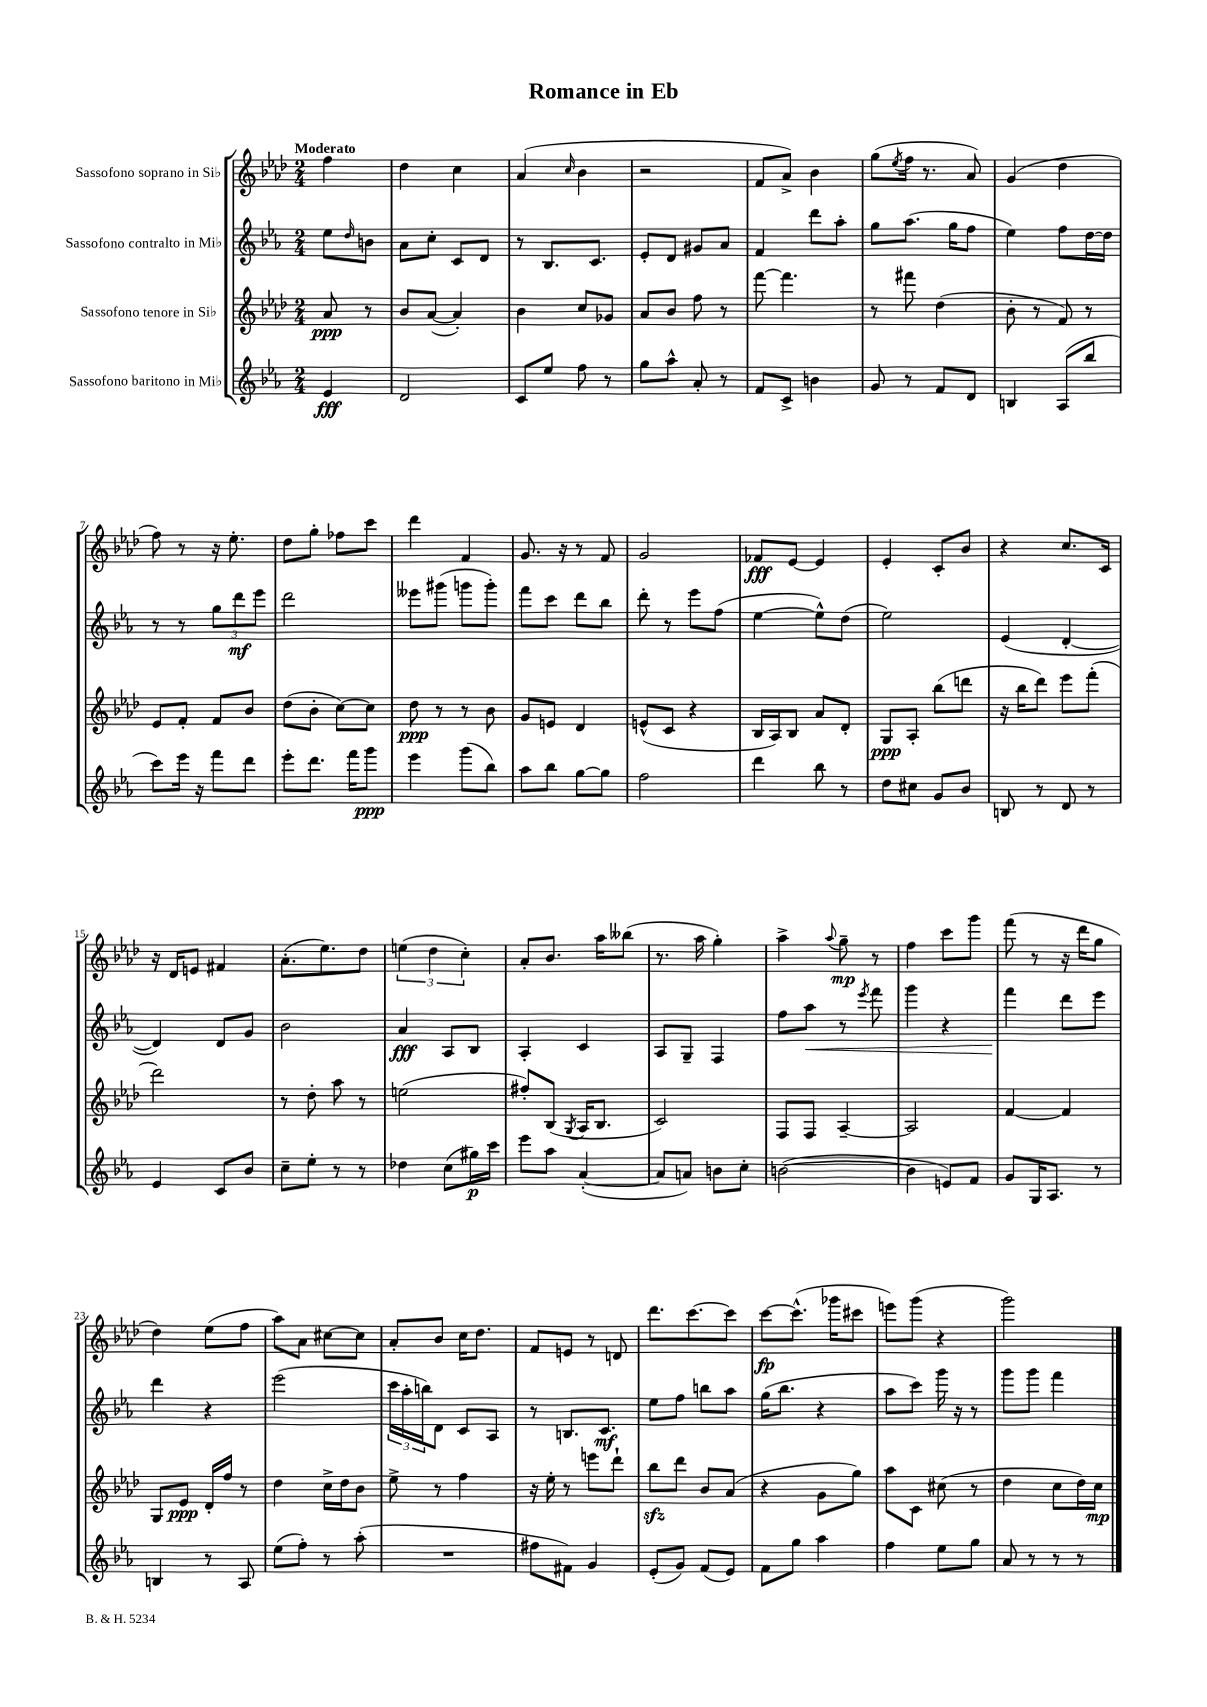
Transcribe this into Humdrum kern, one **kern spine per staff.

**kern	**dynam	**kern	**dynam	**kern	**dynam	**kern	**dynam
*part4	*part4	*part3	*part3	*part2	*part2	*part1	*part1
*staff4	*staff4	*staff3	*staff3	*staff2	*staff2	*staff1	*staff1
*I"Sassofono baritono in Mi♭	*	*I"Sassofono tenore in Si♭	*	*I"Sassofono contralto in Mi♭	*	*I"Sassofono soprano in Si♭	*
*clefG2	*	*clefG2	*	*clefG2	*	*clefG2	*
*k[b-e-a-]	*	*k[b-e-a-d-]	*	*k[b-e-a-]	*	*k[b-e-a-d-]	*
*M2/4	*	*M2/4	*	*M2/4	*	*M2/4	*
=	=	=	=	=	=	=	=
!	!	!	!	!	!	!LO:TX:a:B:t=Moderato	!
4e-/	fff	8a-/	ppp	8ee-\L	.	4ff\	.
.	.	.	.	16qqdd/	.	.	.
.	.	8r	.	8bn\J	.	.	.
=1	=1	=1	=1	=1	=1	=1	=1
2d/	.	8b-/L	.	8a-\L	.	4dd-\	.
.	.	([8a-/J	.	8cc'\J	.	.	.
.	.	4a-'/])	.	8c/L	.	4cc\	.
.	.	.	.	8d/J	.	.	.
=2	=2	=2	=2	=2	=2	=2	=2
8c/L	.	4b-\	.	8r	.	(4a-/	.
8ee-/J	.	.	.	8.B-/L	.	.	.
.	.	.	.	.	.	16qqcc/	.
8ff\	.	8cc/L	.	.	.	4b-\	.
.	.	.	.	8.c/J	.	.	.
8r	.	8g-X/J	.	.	.	.	.
=3	=3	=3	=3	=3	=3	=3	=3
8gg\L	.	8a-/L	.	8e-'/L	.	2r	.
8aa-^^\J	.	8b-/J	.	8d/J	.	.	.
8a-'/	.	8ff\	.	8g#X/L	.	.	.
8r	.	8r	.	8a-/J	.	.	.
=4	=4	=4	=4	=4	=4	=4	=4
8f/L	.	[8fff\	.	4f/	.	8f/L	.
8c^/J	.	4.fff\]	.	.	.	8a-^/J)	.
4bn\	.	.	.	8ddd\L	.	4b-\	.
.	.	.	.	8aa-'\J	.	.	.
=5	=5	=5	=5	=5	=5	=5	=5
8g/	.	8r	.	8gg\L	.	(8gg\L	.
.	.	.	.	.	.	8qee-/	.
8r	.	8fff#X\	.	(8.aa-\J	.	16ff\Jk	.
.	.	.	.	.	.	8.r	.
8f/L	.	(4dd-\	.	.	.	.	.
.	.	.	.	16gg\KL	.	.	.
8d/J	.	.	.	8ff\J	.	8a-/)	.
=6	=6	=6	=6	=6	=6	=6	=6
4Bn/	.	8b-'\	.	4ee-\)	.	(4g/	.
.	.	8r	.	.	.	.	.
(8A-/L	.	8f/)	.	8ff\L	.	4dd-\	.
8bb-/J	.	8r	.	[16dd\L	.	.	.
.	.	.	.	16dd\JJ]	.	.	.
!!LO:LB:g=z
=7	=7	=7	=7	=7	=7	=7	=7
8ccc\L)	.	8e-/L	.	8r	.	8ff\)	.
16eee-\Jk	.	8f'/J	.	8r	.	8r	.
16r	.	.	.	.	.	.	.
8fff\L	.	8f/L	.	12gg\L	.	16r	.
.	.	.	.	.	.	8.ee-'\	.
.	.	.	.	12ddd\	mf	.	.
8ddd\J	.	8b-/J	.	.	.	.	.
.	.	.	.	12eee-\J	.	.	.
=8	=8	=8	=8	=8	=8	=8	=8
8eee-'\L	.	(8dd-\L	.	2ddd\	.	8dd-\L	.
8.ddd\J	.	8b-'\J	.	.	.	8gg'\J	.
.	.	[8cc\L)	.	.	.	8ff-X\L	.
16fff\KL	.	.	.	.	.	.	.
8ggg\J	ppp	8cc\J]	.	.	.	8ccc\J	.
=9	=9	=9	=9	=9	=9	=9	=9
4eee-\	.	8dd-\	ppp	8eee--X\L	.	4ddd-\	.
.	.	8r	.	(8ggg#X\J	.	.	.
(8ggg\L	.	8r	.	8gggn\L	.	4f/	.
8bb-\J)	.	8b-\	.	8ggg'\J)	.	.	.
=10	=10	=10	=10	=10	=10	=10	=10
8aa-\L	.	8g/L	.	8fff\L	.	8.g/	.
8bb-\J	.	8en/J	.	8ccc\J	.	.	.
.	.	.	.	.	.	16r	.
[8gg\L	.	4d-/	.	8ddd\L	.	8r	.
8gg\J]	.	.	.	8bb-\J	.	8f/	.
=11	=11	=11	=11	=11	=11	=11	=11
2ff\	.	(8en^^/L	.	8ddd'\	.	2g/	.
.	.	8c/J	.	8r	.	.	.
.	.	4r	.	8eee-\L	.	.	.
.	.	.	.	(8ff\J	.	.	.
=12	=12	=12	=12	=12	=12	=12	=12
4ddd\	.	16B-/LL	.	[4ee-\	.	8f-X/L	fff
.	.	16A-/J)	.	.	.	.	.
.	.	8B-/J	.	.	.	[8e-/J	.
8bb-\	.	8a-/L	.	8ee-^^\L])	.	4e-/]	.
8r	.	8d-'/J	.	(8dd\J	.	.	.
=13	=13	=13	=13	=13	=13	=13	=13
8dd\L	.	8G/L	ppp	2ee-\)	.	4e-'/	.
8cc#X\J	.	8A-'/J	.	.	.	.	.
8g/L	.	(8bb-\L	.	.	.	8c'/L	.
8b-/J	.	8dddn\J	.	.	.	8b-/J	.
=14	=14	=14	=14	=14	=14	=14	=14
8Bn/	.	16r	.	(4e-/	.	4r	.
.	.	16bb-\KL	.	.	.	.	.
8r	.	8ddd-\J)	.	.	.	.	.
8d/	.	8eee-\L	.	[4d'/	.	8.cc/L	.
8r	.	(8fff'\J	.	.	.	.	.
.	.	.	.	.	.	16c/Jk	.
!!LO:LB:g=z
=15	=15	=15	=15	=15	=15	=15	=15
4e-/	.	2ddd-\)	.	4d/])	.	16r	.
.	.	.	.	.	.	16d-/KL	.
.	.	.	.	.	.	8en/J	.
8c/L	.	.	.	8d/L	.	4f#X/	.
8b-/J	.	.	.	8g/J	.	.	.
=16	=16	=16	=16	=16	=16	=16	=16
8cc~\L	.	8r	.	2b-\	.	(8.a-'\L	.
8ee-'\J	.	8dd-'\	.	.	.	.	.
.	.	.	.	.	.	8.ee-\)	.
8r	.	8aa-\	.	.	.	.	.
8r	.	8r	.	.	.	8dd-\J	.
=17	=17	=17	=17	=17	=17	=17	=17
4dd-X\	.	(2een\	.	4a-/	fff	(6een\	.
.	.	.	.	.	.	6dd-\	.
(8cc\L	.	.	.	8A-/L	.	.	.
.	.	.	.	.	.	6cc'\)	.
16gg#X\L)	p	.	.	8B-/J	.	.	.
16ccc\JJ	.	.	.	.	.	.	.
=18	=18	=18	=18	=18	=18	=18	=18
8eee-\L	.	8ff#X'/L)	.	4A-'/	.	8a-'/L	.
8aa-\J	.	(8B-/J	.	.	.	8.b-/J	.
.	.	8qG/	.	.	.	.	.
([4a-'/	.	16A-/KL	.	4c/	.	.	.
.	.	8.B-/J	.	.	.	16aa-\KL	.
.	.	.	.	.	.	(8bb--X\J	.
=19	=19	=19	=19	=19	=19	=19	=19
8a-/L]	.	2c/)	.	8A-/L	.	8.r	.
8an/J)	.	.	.	8G~/J	.	.	.
.	.	.	.	.	.	16aa-\	.
8bn\L	.	.	.	4F/	.	4gg'\)	.
8cc'\J	.	.	.	.	.	.	.
=20	=20	=20	=20	=20	=20	=20	=20
([2bn\	.	8F/L	.	8ff\L	.	4aa-^\	.
!	!	!	!	!	!LO:HP:b	!	!
.	.	8F/J	.	8aa-\J	<	.	.
.	.	.	.	.	.	8qqaa-/	.
.	.	[4A-~/	.	8r	.	8gg~\	mp
.	.	.	.	8qeee-/	.	.	.
.	.	.	.	8fff\	.	8r	.
=21	=21	=21	=21	=21	=21	=21	=21
4b\]	.	2A-/]	.	4ggg\	.	4ff\	.
8en/L)	.	.	.	4r	.	8ccc\L	.
8f/J	.	.	.	.	.	8ggg\J	.
=22	=22	=22	=22	=22	=22	=22	=22
8g/L	.	[4f/	.	4fff\	.	(8fff\	.
16G/K	.	.	.	.	.	8r	.
8.A-/J	.	.	.	.	.	.	.
.	.	4f/]	.	8ddd\L	[	16r	.
.	.	.	.	.	.	16ddd-\KL	.
8r	.	.	.	8eee-\J	.	8gg\J	.
!!LO:LB:g=z
=23	=23	=23	=23	=23	=23	=23	=23
4Bn/	.	8G/L	.	4ddd\	.	4dd-\)	.
.	.	8e-/J	ppp	.	.	.	.
8r	.	16d-'/LL	.	4r	.	(8ee-\L	.
.	.	16ff/JJ	.	.	.	.	.
8A-/	.	8r	.	.	.	8ff\J	.
=24	=24	=24	=24	=24	=24	=24	=24
(8ee-\L	.	4dd-\	.	(2eee-\	.	8aa-\L)	.
8ff'\J)	.	.	.	.	.	8a-\J	.
8r	.	16cc^\LL	.	.	.	[8cc#X\L	.
.	.	16dd-\J	.	.	.	.	.
(8aa-'\	.	8b-\J	.	.	.	8cc#\J]	.
=25	=25	=25	=25	=25	=25	=25	=25
2r	.	8ee-^\	.	24ccc\LL	.	8a-'/L	.
.	.	.	.	24aa-'\	.	.	.
.	.	.	.	24bbn\J)	.	.	.
.	.	8r	.	8d\J	.	8b-/J	.
.	.	4ff\	.	8c/L	.	16cc\KL	.
.	.	.	.	.	.	8.dd-\J	.
.	.	.	.	8A-/J	.	.	.
=26	=26	=26	=26	=26	=26	=26	=26
8ff#X\L	.	16r	.	8r	.	8f/L	.
.	.	16ee-'\	.	.	.	.	.
8f#X\J)	.	8r	.	8.Bn/L	.	8en/J	.
4g/	.	8eeen\L	.	.	.	8r	.
.	.	.	.	8.c/J	mf	.	.
.	.	8ddd-`\J	.	.	.	8dn/	.
=27	=27	=27	=27	=27	=27	=27	=27
(8e-'/L	.	8bb-zz\L	.	8ee-\L	.	8.ddd-\L	.
8g/J)	.	8ddd-\J	.	8ff\J	.	.	.
.	.	.	.	.	.	[8.ccc\	.
(8f/L	.	8b-/L	.	8bbn\L	.	.	.
8e-/J)	.	(8a-/J	.	8aa-\J	.	8ccc\J]	.
=28	=28	=28	=28	=28	=28	=28	=28
8f\L	.	4r	.	(16gg\KL	.	[8ccc\L	fp
.	.	.	.	8.bb-\J	.	.	.
8gg\J	.	.	.	.	.	(8.ccc^^\J]	.
4aa-\	.	8g\L	.	4r	.	.	.
.	.	.	.	.	.	16ggg-X\KL	.
.	.	8gg\J)	.	.	.	8ccc#X\J	.
=29	=29	=29	=29	=29	=29	=29	=29
4ff\	.	8aa-\L	.	8aa-\L	.	8eeen\L)	.
.	.	8c\J	.	8ccc\J)	.	(8ggg\J	.
8ee-\L	.	(8cc#X\	.	16ggg\	.	4r	.
.	.	.	.	16r	.	.	.
8gg\J	.	8r	.	8r	.	.	.
=30	=30	=30	=30	=30	=30	=30	=30
8a-/	.	4dd-\	.	8ggg\L	.	2ggg\)	.
8r	.	.	.	8ggg\J	.	.	.
8r	.	8cc\L	.	4fff\	.	.	.
8r	.	16dd-\L)	.	.	.	.	.
.	.	16cc\JJ	mp	.	.	.	.
==	==	==	==	==	==	==	==
*-	*-	*-	*-	*-	*-	*-	*-
